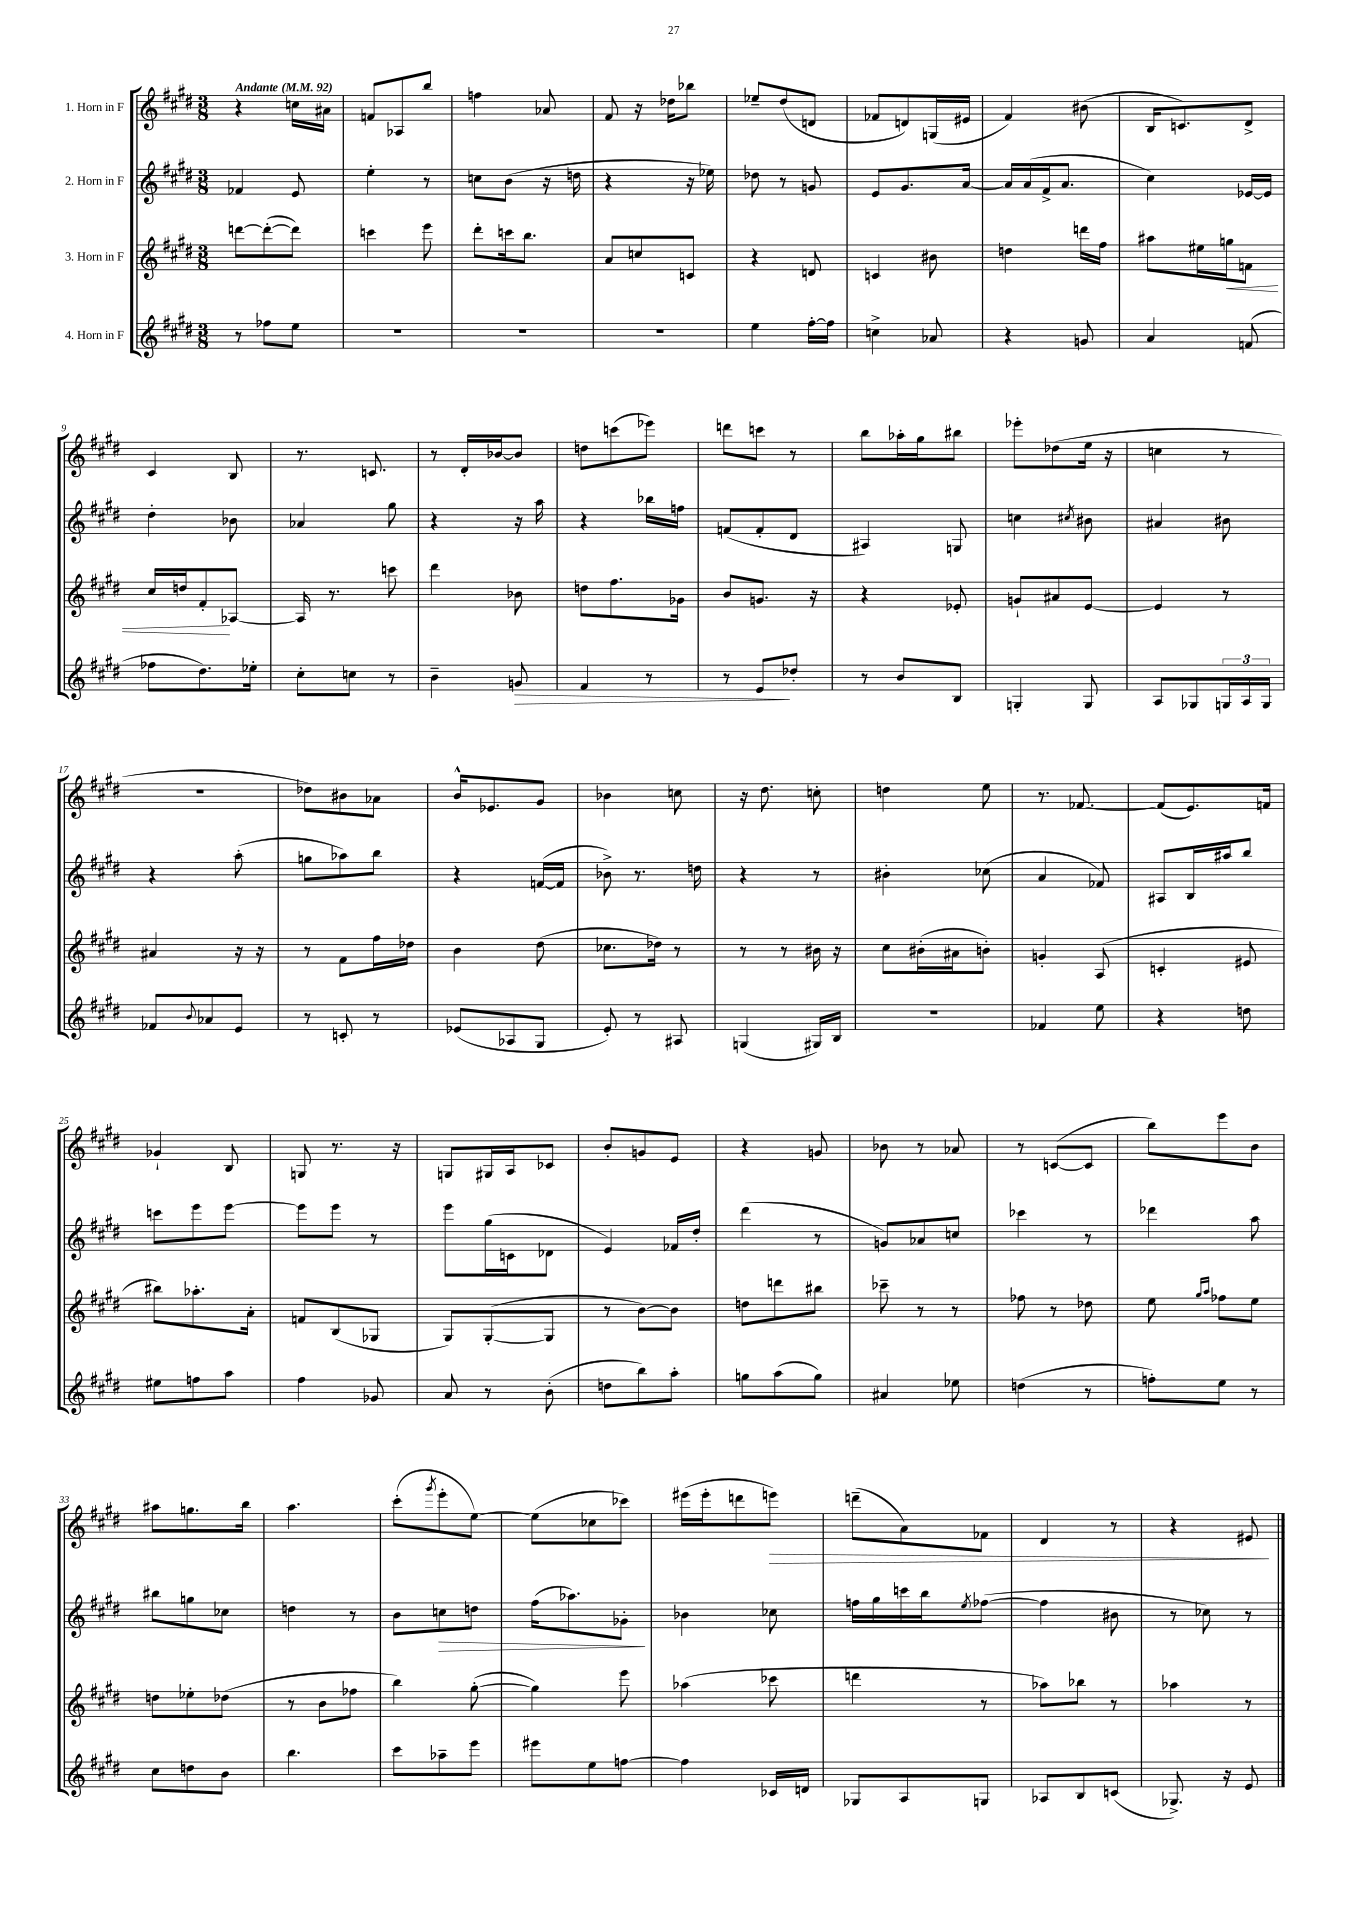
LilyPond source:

<<
\new StaffGroup <<
\new Staff = "s0" \with { instrumentName = "1. Horn in F" } {
    \clef treble \key e \major \numericTimeSignature \time 3/8 \tempo "Andante" 4 = 92
    r4 c''16 ais'16 |
    f'8 aes8 b''8 |
    f''4 aes'8 |
    fis'8 r16 des''16 bes''8 |
    ees''8-- dis''8( d'8 |
    fes'8 d'8) g16( eis'16 |
    fis'4) bis'8( |
    b16 c'8.) dis'8-> |
    cis'4 b8 |
    r8. c'8. |
    r8 dis'16-. bes'16~ bes'8 |
    d''8 c'''8( ees'''8) |
    d'''8 c'''8 r8 |
    b''8 aes''16-. gis''16 bis''8 |
    ees'''8-. des''8( e''16 r16 |
    c''4 r8 |
    R4. |
    des''8) bis'8 aes'8 |
    b'16-^ ees'8. gis'8 |
    bes'4 c''8 |
    r16 dis''8. c''8-. |
    d''4 e''8 |
    r8. fes'8.~ |
    fes'8( e'8.) f'16 |
    ges'4-! b8 |
    g8 r8. r16 |
    g8 gis16 a16 ces'8 |
    b'8-. g'8 e'8 |
    r4 g'8 |
    bes'8 r8 aes'8 |
    r8 c'8~( c'8 |
    b''8) e'''8 b'8 |
    ais''8 g''8. b''16 |
    a''4. |
    cis'''8-.( \acciaccatura { gis'''8 } e'''8-. e''8~) |
    e''8( ces''8 ces'''8) |
    eis'''16( eis'''16-. d'''8 e'''8\>) |
    d'''8--( a'8) fes'8 |
    dis'4 r8 |
    r4 eis'8\! \bar "|." |
}
\new Staff = "s1" \with { instrumentName = "2. Horn in F" } {
    \clef treble \key e \major \numericTimeSignature \time 3/8
    fes'4 e'8 |
    e''4-. r8 |
    c''8 b'8( r16 d''16 |
    r4 r16 ees''16) |
    des''8 r8 g'8 |
    e'8 gis'8. a'16~ |
    a'16 a'16( fis'16-> a'8. |
    cis''4) ees'16~ ees'16 |
    dis''4-. bes'8 |
    aes'4 gis''8 |
    r4 r16 a''16 |
    r4 bes''16 f''16 |
    f'8( f'8-. dis'8 |
    ais4) g8 |
    c''4 \acciaccatura { cis''8 } bis'8 |
    ais'4 bis'8 |
    r4 a''8-.( |
    g''8 aes''8) b''8 |
    r4 f'16~( f'16 |
    bes'8->) r8. d''16 |
    r4 r8 |
    bis'4-. ces''8( |
    a'4 fes'8) |
    ais8 b16 ais''16 b''8 |
    c'''8 e'''8 e'''8~ |
    e'''8 e'''8 r8 |
    e'''8 gis''16( c'16 des'8 |
    e'4) fes'16 dis''16-. |
    dis'''4( r8 |
    g'8) aes'8 c''8 |
    ces'''4 r8 |
    des'''4 a''8 |
    bis''8 g''8 ces''8 |
    d''4 r8 |
    b'8 c''8\> d''8 |
    fis''16( aes''8.) ges'8-.\! |
    bes'4 ces''8 |
    f''16 gis''16 c'''16 b''16 \acciaccatura { e''8 } fes''8~( |
    fes''4 bis'8 |
    r8 ces''8) r8 \bar "|." |
}
\new Staff = "s2" \with { instrumentName = "3. Horn in F" } {
    \clef treble \key e \major \numericTimeSignature \time 3/8
    d'''8~ d'''8~-.( d'''8) |
    c'''4 e'''8 |
    dis'''8-. c'''16 b''8. |
    a'8 c''8 c'8 |
    r4 d'8 |
    c'4 bis'8 |
    d''4 d'''16 fis''16 |
    ais''8 eis''16 g''16\< f'8 |
    cis''16 d''16 fis'8-.\! aes8~ |
    aes16 r8. c'''8 |
    dis'''4 bes'8 |
    d''8 fis''8. ges'16 |
    b'8 g'8. r16 |
    r4 ees'8-. |
    g'8-! ais'8 e'8~ |
    e'4 r8 |
    ais'4 r16 r16 |
    r8 fis'8 fis''16 des''16 |
    b'4 dis''8( |
    ces''8. des''16) r8 |
    r8 r8 bis'16 r16 |
    cis''8 bis'16-.( ais'16 b'8-.) |
    g'4-. a8( |
    c'4-. eis'8 |
    bis''8) aes''8.-. a'16-. |
    f'8 b8( ges8 |
    gis8) gis8~-.( gis8 |
    r8 b'8~) b'8 |
    d''8 d'''8 bis''8 |
    ces'''8-- r8 r8 |
    fes''8 r8 des''8 |
    e''8 \grace { gis''16 a''16 } fes''8 e''8 |
    d''8 ees''8-. des''8( |
    r8 b'8 fes''8 |
    b''4) gis''8~-.( |
    gis''4) e'''8 |
    aes''4( ces'''8 |
    d'''4 r8 |
    aes''8) bes''8 r8 |
    aes''4 r8 \bar "|." |
}
\new Staff = "s3" \with { instrumentName = "4. Horn in F" } {
    \clef treble \key e \major \numericTimeSignature \time 3/8
    r8 fes''8 e''8 |
    R4. |
    R4. |
    R4. |
    e''4 fis''16~-. fis''16 |
    c''4-> aes'8 |
    r4 g'8 |
    a'4 f'8( |
    fes''8 dis''8.) ees''16-. |
    cis''8-. c''8 r8 |
    b'4-- g'8\> |
    fis'4 r8 |
    r8 e'8\! des''8-. |
    r8 b'8 b8 |
    g4-. g8 |
    a8 ges8 \tuplet 3/2 { g16 a16 g16 } |
    fes'8 \appoggiatura { b'8 } aes'8 e'8 |
    r8 c'8-. r8 |
    ees'8( aes8 gis8 |
    e'8-.) r8 ais8 |
    g4( gis16) b16 |
    r4. |
    fes'4 e''8 |
    r4 d''8 |
    eis''8 f''8 a''8 |
    fis''4 ges'8 |
    a'8 r8 b'8-.( |
    d''8 b''8) a''8-. |
    g''8 a''8( g''8) |
    ais'4 ees''8 |
    d''4( r8 |
    f''8-.) e''8 r8 |
    cis''8 d''8 b'8 |
    b''4. |
    cis'''8 aes''8-- e'''8 |
    eis'''8 e''8 f''8~ |
    f''4 ces'16 d'16 |
    ges8 a8 g8 |
    aes8 b8 c'8( |
    ges8.->) r16 e'8 \bar "|." |
}
>>
>>
